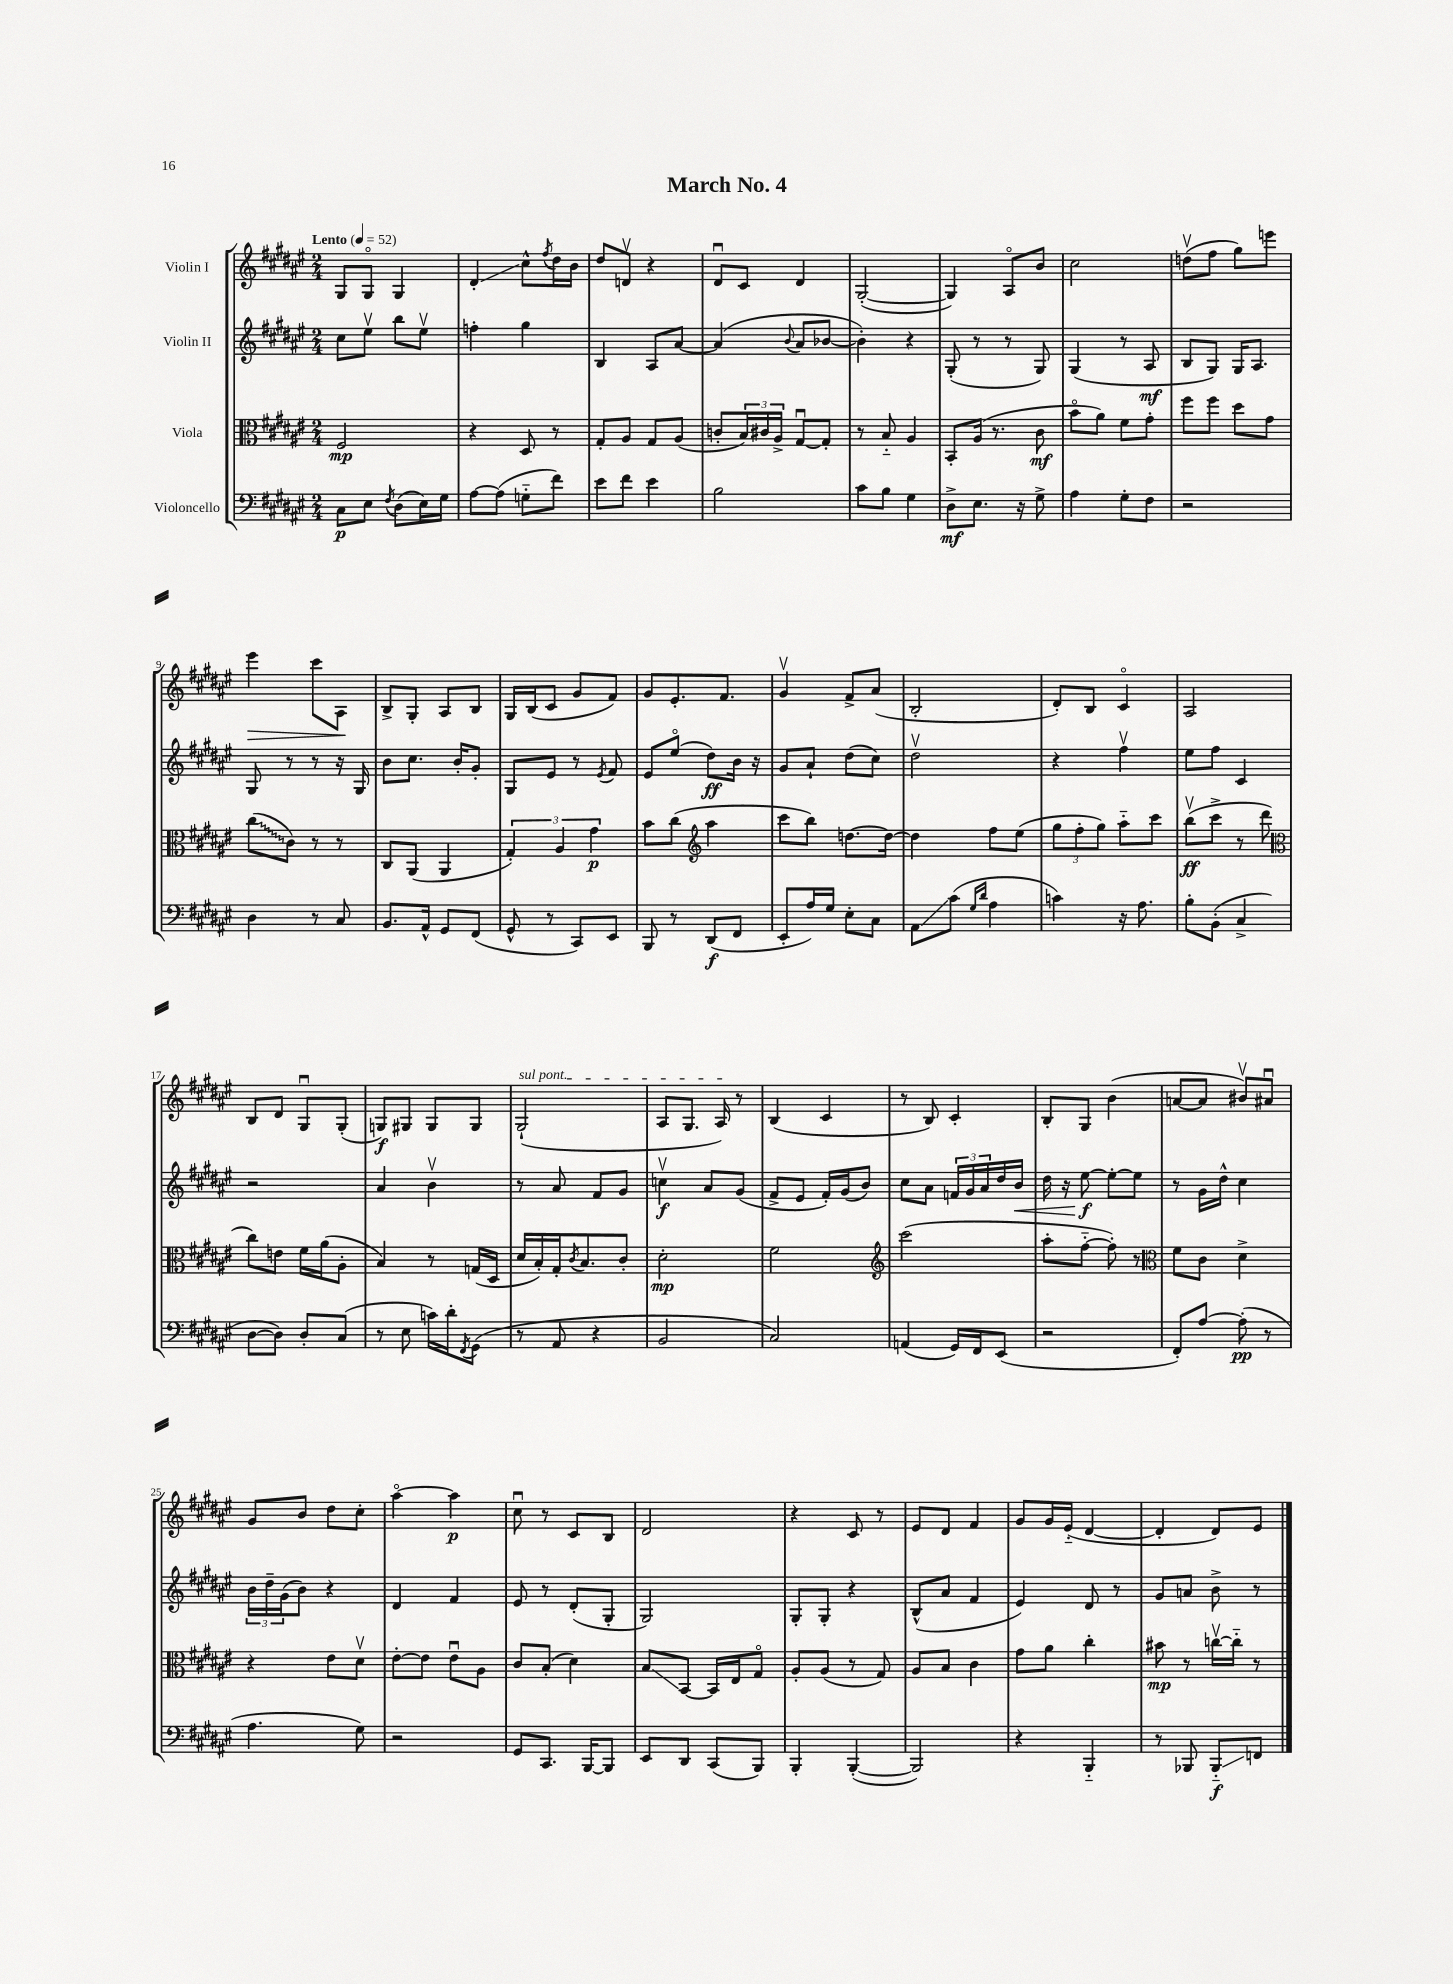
\header { title = "March No. 4" }
<<
\new StaffGroup <<
\new Staff = "s0" \with { instrumentName = "Violin I" } {
    \clef treble \key fis \major \numericTimeSignature \time 2/4 \tempo "Lento" 4 = 52
    gis8 gis8\flageolet gis4 |
    dis'4-.\glissando cis''8-^ \acciaccatura { fis''8 } dis''16 b'16 |
    dis''8 d'8\upbow r4 |
    dis'8\downbow cis'8 dis'4 |
    gis2~-.( |
    gis4) ais8\flageolet b'8 |
    cis''2 |
    d''8\upbow( fis''8 gis''8) e'''8 |
    eis'''4\> cis'''8 ais8\! |
    b8-> gis8-. ais8 b8 |
    gis16 b16( cis'8 gis'8 fis'8) |
    gis'8 eis'8.-. fis'8. |
    gis'4\upbow fis'8-> ais'8( |
    b2-. |
    dis'8-.) b8 cis'4\flageolet |
    ais2 |
    b8 dis'8 gis8\downbow gis8-.( |
    g8\f) gis8 gis8 gis8 |
    \once \override TextSpanner.bound-details.left.text = \markup { \italic "sul pont." } gis2-!\startTextSpan( |
    ais8 gis8. ais16\stopTextSpan) r8 |
    b4( cis'4 |
    r8 b8) cis'4-. |
    b8-. gis8 b'4( |
    a'8~ a'8 bis'8\upbow) ais'8\downbow |
    gis'8 b'8 dis''8 cis''8-. |
    ais''4~\flageolet ais''4\p |
    cis''8\downbow r8 cis'8 b8 |
    dis'2 |
    r4 cis'8 r8 |
    eis'8 dis'8 fis'4 |
    gis'8 gis'16 eis'16-_( dis'4~ |
    dis'4-. dis'8) eis'8 \bar "|." |
}
\new Staff = "s1" \with { instrumentName = "Violin II" } {
    \clef treble \key fis \major \numericTimeSignature \time 2/4
    cis''8 eis''8\upbow b''8 eis''8\upbow |
    f''4-. gis''4 |
    b4 ais8 ais'8~ |
    ais'4( \appoggiatura { b'8 } ais'8 bes'8~ |
    bes'4-.) r4 |
    gis8-.( r8 r8 gis8) |
    gis4( r8 ais8\mf |
    b8 gis8) gis16 ais8. |
    gis8 r8 r8 r16 gis16 |
    b'8 cis''8. b'16-. gis'8-. |
    gis8 eis'8 r8 \acciaccatura { eis'8 } fis'8 |
    eis'8 eis''8\flageolet( dis''8\ff) b'16 r16 |
    gis'8 ais'8-! dis''8( cis''8) |
    dis''2\upbow |
    r4 fis''4\upbow |
    eis''8 fis''8 cis'4 |
    r2 |
    ais'4 b'4\upbow |
    r8 ais'8 fis'8 gis'8 |
    c''4\upbow\f ais'8 gis'8( |
    fis'8-> eis'8 fis'16-.) gis'16( b'8) |
    cis''8 ais'8 \tuplet 3/2 { f'16 gis'16 ais'16 } dis''16 b'16\< |
    dis''16 r16 eis''8~\f\! eis''8~-. eis''8 |
    r8 gis'16 dis''16-^ cis''4 |
    \tuplet 3/2 { b'16 dis''16-- gis'16( } b'8) r4 |
    dis'4 fis'4 |
    eis'8 r8 dis'8-.( gis8-. |
    gis2) |
    gis8-. gis8-. r4 |
    b8-^( ais'8 fis'4 |
    eis'4) dis'8 r8 |
    gis'8 a'8 b'8-> r8 \bar "|." |
}
\new Staff = "s2" \with { instrumentName = "Viola" } {
    \clef alto \key fis \major \numericTimeSignature \time 2/4
    fis2\mp |
    r4 dis8 r8 |
    gis8-. ais8 gis8 ais8( |
    c'8-. \tuplet 3/2 { b16) cis'16 ais16-> } gis8~\downbow gis8-. |
    r8 b8-_ ais4 |
    b,8-. ais16( r8. cis'8\mf |
    b'8\flageolet ais'8) fis'8 gis'8-. |
    fis''8 fis''8 dis''8 gis'8 |
    \once \override Glissando.style = #'zigzag cis''8\glissando( cis'8) r8 r8 |
    cis8 ais,8( ais,4 |
    \tuplet 3/2 { gis4-.) ais4 gis'4\p } |
    b'8 cis''8( \clef treble ais''4 |
    cis'''8 b''8) d''8.~ d''16~ |
    d''4 fis''8 eis''8( |
    \tuplet 3/2 { gis''8 fis''8-. gis''8) } ais''8-_ cis'''8 |
    b''8\upbow\ff( cis'''8-> r8 dis'''8 |
    \clef alto cis''8) e'8 fis'16 ais'16( ais8-. |
    b4) r8 g16( dis16 |
    dis'16 b16-.) gis16-. \acciaccatura { cis'8 } b8. cis'8-. |
    dis'2-.\mp |
    fis'2 |
    \clef treble cis'''2( |
    ais''8-. fis''8~-_ fis''8-.) r8 |
    \clef alto fis'8 cis'8 dis'4-> |
    r4 eis'8 dis'8\upbow |
    eis'8~-. eis'8 eis'8\downbow ais8 |
    cis'8 b8-.( dis'4) |
    b8\glissando b,8~ b,16 eis16 gis8\flageolet |
    ais8-. ais8( r8 gis8) |
    ais8 b8 cis'4 |
    gis'8 ais'8 cis''4-. |
    bis'8\mp r8 c''16~\upbow c''16-_ r8 \bar "|." |
}
\new Staff = "s3" \with { instrumentName = "Violoncello" } {
    \clef bass \key fis \major \numericTimeSignature \time 2/4
    cis8\p eis8 \acciaccatura { fis8 } dis8( eis16) gis16 |
    ais8~ ais8( g8-_ fis'8) |
    eis'8 fis'8 eis'4 |
    b2 |
    cis'8 b8 gis4 |
    dis8->\mf eis8. r16 gis8-> |
    ais4 gis8-. fis8 |
    r2 |
    dis4 r8 cis8 |
    b,8. ais,16-^ gis,8 fis,8( |
    gis,8-^ r8 cis,8) eis,8 |
    b,,8 r8 dis,8\f( fis,8 |
    eis,8-. ais16) gis16 eis8-. cis8 |
    ais,8\glissando cis'8( \grace { gis16 dis'16 } ais4 |
    c'4) r16 ais8. |
    b8-. b,8-.( cis4-> |
    dis8~ dis8) dis8-. cis8( |
    r8 eis8 c'16) dis'16-. \acciaccatura { fis,8 } gis,8( |
    r8 ais,8 r4 |
    b,2 |
    cis2) |
    a,4( gis,16) fis,16 eis,8( |
    r2 |
    fis,8-.) ais8~ ais8-.\pp( r8 |
    ais4. gis8) |
    r2 |
    gis,8 cis,8. b,,16~ b,,8 |
    eis,8 dis,8 cis,8( b,,8) |
    b,,4-. b,,4~-.( |
    b,,2) |
    r4 b,,4-_ |
    r8 bes,,8 bes,,8-_\glissando\f f,8 \bar "|." |
}
>>
>>
